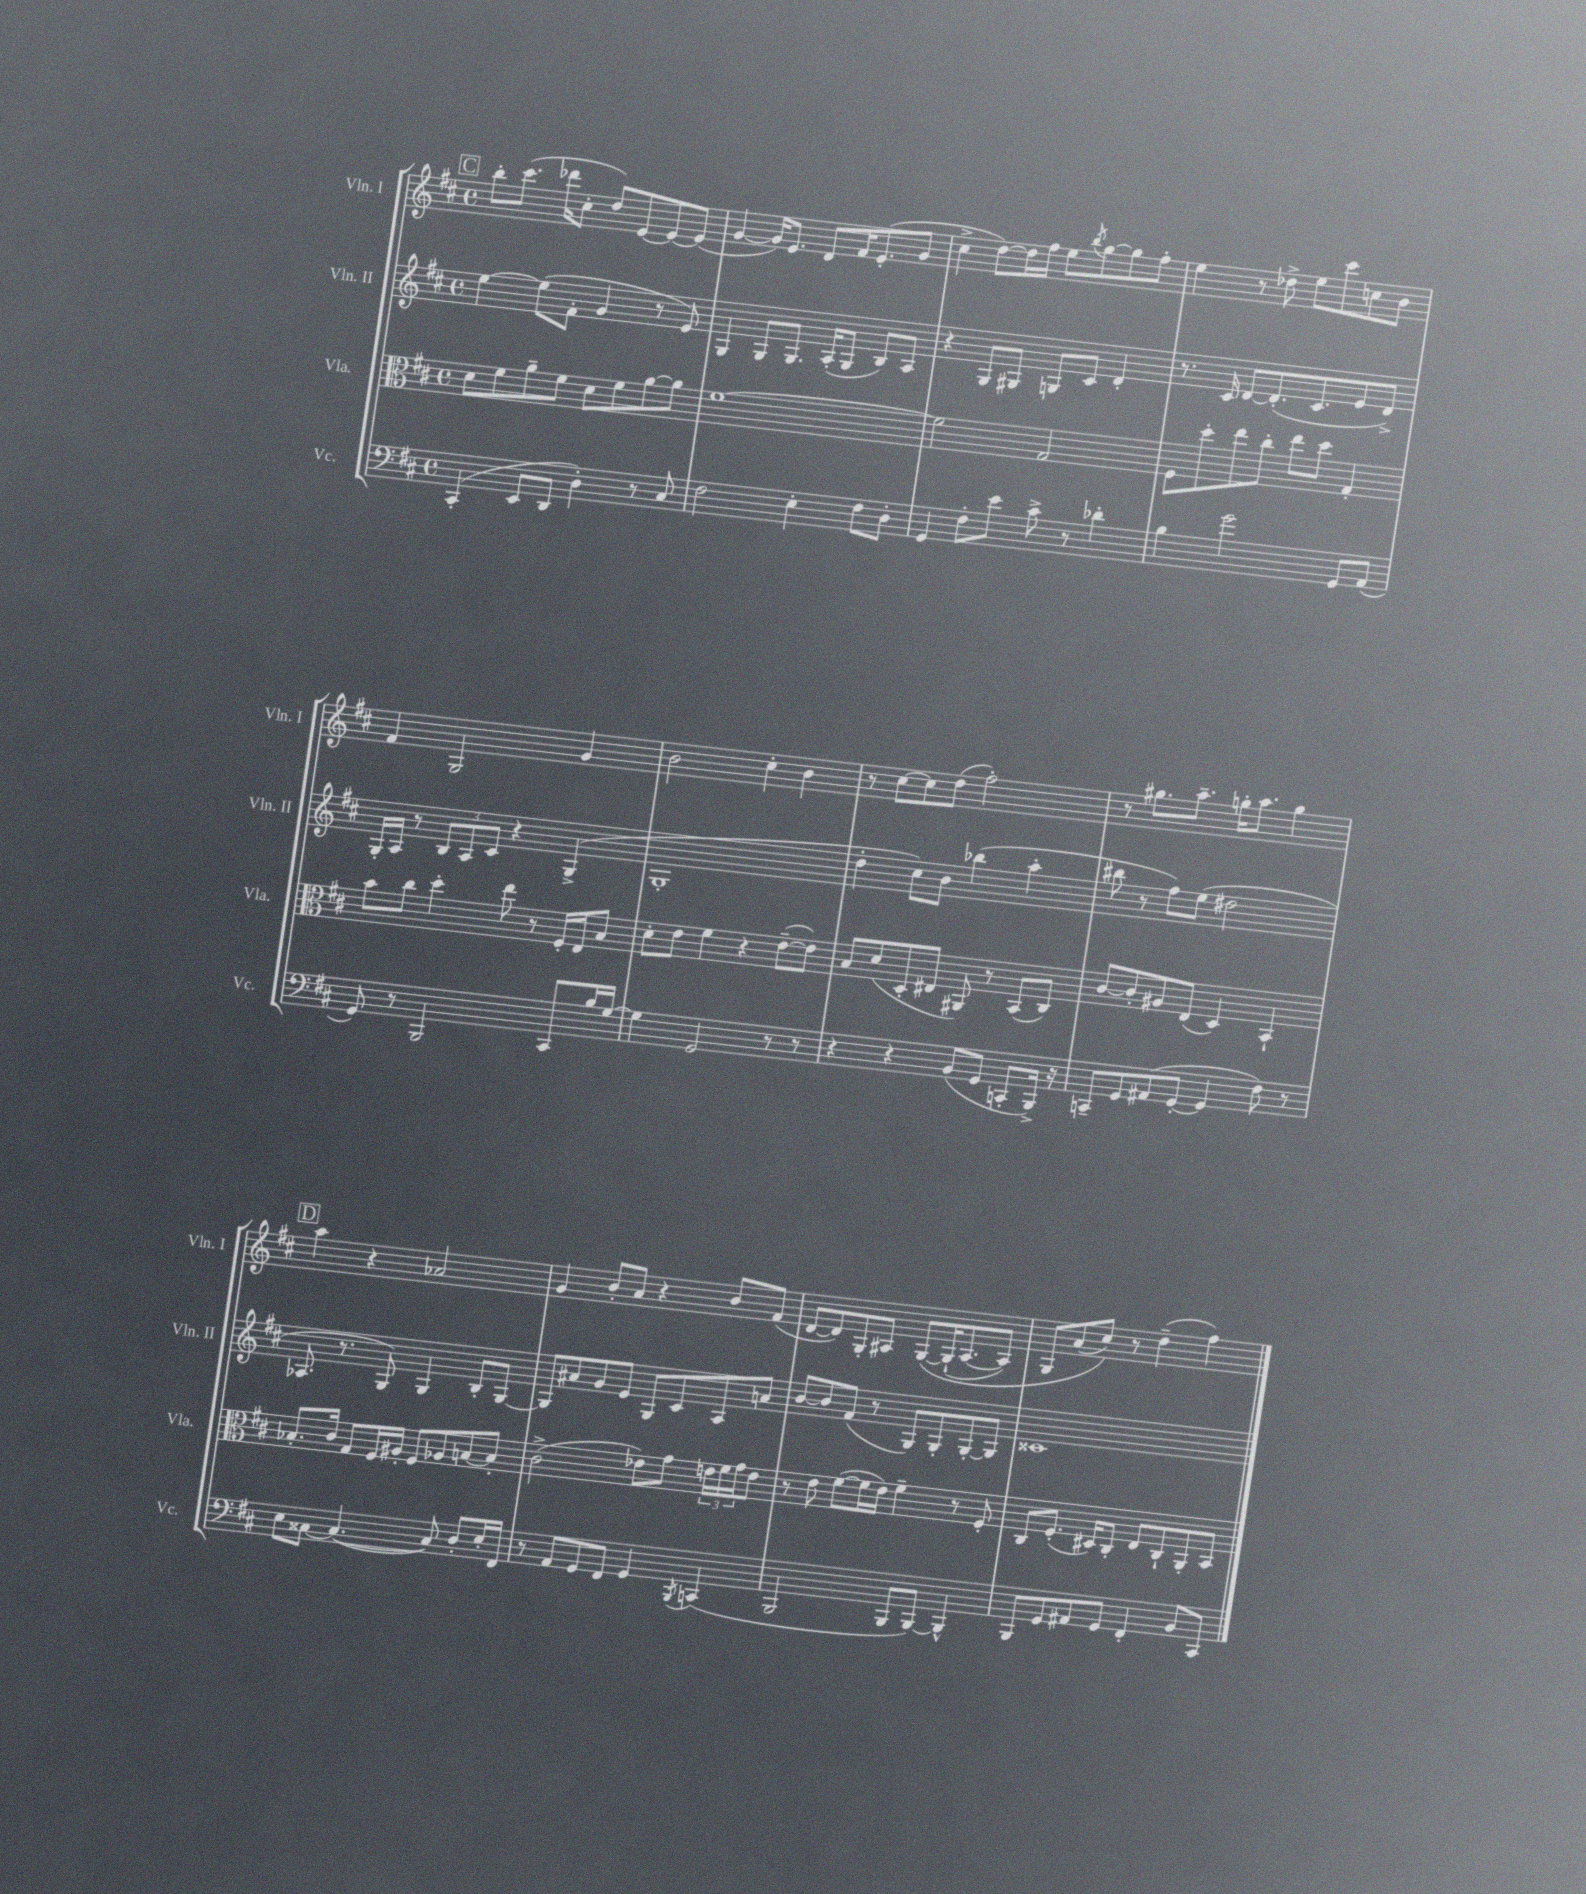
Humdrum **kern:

**kern	**kern	**kern	**kern
*staff4	*staff3	*staff2	*staff1
*clefF4	*clefC3	*clefG2	*clefG2
*k[f#c#]	*k[f#c#]	*k[f#c#]	*k[f#c#]
*M4/4	*M4/4	*M4/4	*M4/4
*met(c)	*met(c)	*met(c)	*met(c)
(4CC#'	8d	[4ee	8bb'
.	8f#	.	(8.ccc#
8EE	8a~	(8ee]	.
.	.	.	16ddd-
8DD	8f#	8f#'	8cc#'
4D')	8d	4g	8dd)
.	8f#	.	[8e
8r	[8a	8r	8e_
8C#	8a]	8e)	(8e]
=	=	=	=
2F#	[1f#	4G	[4g
.	.	8G	16g])
.	.	.	8.e
.	.	8.G	.
4E'	.	.	8d
.	.	(16A'	.
.	.	8G	16f#
.	.	.	(8.e'
8F#	.	8B)	.
8D'	.	8A	8g
=	=	=	=
4GG	2f#]	4r	4cc#^
8F#'	.	8G	[8dd)
8e	.	8G#	16dd]
.	.	.	16ff#
8c#^	2G	8G	8ee
.	.	.	8qbb
8r	.	8c#	[8gg
4d-'	.	4d'	8gg]
.	.	.	8ff#'
=	=	=	=
4B	8F#	8.r	4ee
.	8dd'	.	.
.	.	16c#	.
2g	8ee	[8d	8r
.	8cc#'	(8.d']	8dd-^
.	8ee	.	8ee
.	.	8.c#	.
.	8dd	.	8ccc#
8GG	4G'	8e	8cc
(8AA	.	8d^)	8b
=	=	=	=
8GG)	8b	16G'	4f#
.	.	16A	.
8r	8cc#	8r	.
2BBB	4dd'	12B	2G
.	.	12A	.
.	.	12c#	.
.	8ee	4r	.
.	8r	.	.
8CC#	16F#'	(4G^	4g
.	16E	.	.
16B	8B	.	.
[16G	.	.	.
=	=	=	=
4G]	8d'	1G'	2b
.	8e	.	.
2GG	4f#	.	.
.	4r	.	4cc#'
8r	([8e~	.	4b
8r	8e])	.	.
=	=	=	=
4r	8B	4dd'	8r
.	(8d	.	[8cc#
4r	8D'	8cc#)	8cc#]
.	8E#	8b	(8dd
(8BB	8AA#)	(4bb-	2ff#')
8GG	8r	.	.
8CC'	(8BB	4aa'	.
16BBB^)	8C#)	.	.
16r	.	.	.
=	=	=	=
8CC~	[8c#	8bb#	8r
8GG	8c#']	8r	8.gg#
(8AA#	8A#	8ff#)	.
.	.	.	8.aa~
[8GG'	(8E	(8ee	.
4GG]	4D)	2dd#	16gg'
.	.	.	8.aa
8F#)	4BB`	.	4gg
8r	.	.	.
=	=	=	=
8E	8.B-'	8.A-	4aa
[8C##	.	.	.
.	16c#	8.r	.
(4.C##_	8G	.	4r
.	16F#	8G)	.
.	16A#'	.	.
.	8F#	4G	2a-
8C##])	8A-	.	.
8D'	[8B	8B'	.
16E'	8B']	[8G	.
16FF#	.	.	.
=	=	=	=
8r	(2c#^	8G]	4g
8AA	.	8a#	.
8GG	.	8g	8b'
8FF#	.	8e	8a
4GG	8e-)	8G	4r
.	8g	8c#	.
8qBBB	.	.	.
(4CC	24e	8A	8b
.	24f#	.	.
.	24g	.	.
.	8e	8a	(8f#
=	=	=	=
2BBB	8r	[8b	[8d
.	8e	8b]	8d])
.	([8f#	(8f#	8G'
.	16f#]	8r	8A#
.	16e)	.	.
8BBB	4f#~	8G)	&([8G
[8BBB)	.	8G'	(16G`]
.	.	.	[8.A#
4BBB^^]	8r	[8G'	.
.	8F#'	8G]	8A#])
=	=	=	=
8BBB	8C#	1c##	8G
8GG	(8.F#'	.	(8a
8AA#	.	.	8cc#)&)
.	16D#)	.	.
8GG	8C#'	.	8r
4FF#'	8E	.	(4dd~
.	8C#`	.	.
8BB	8AA'	.	4ff#)
8CC#	8BB	.	.
==	==	==	==
*-	*-	*-	*-
